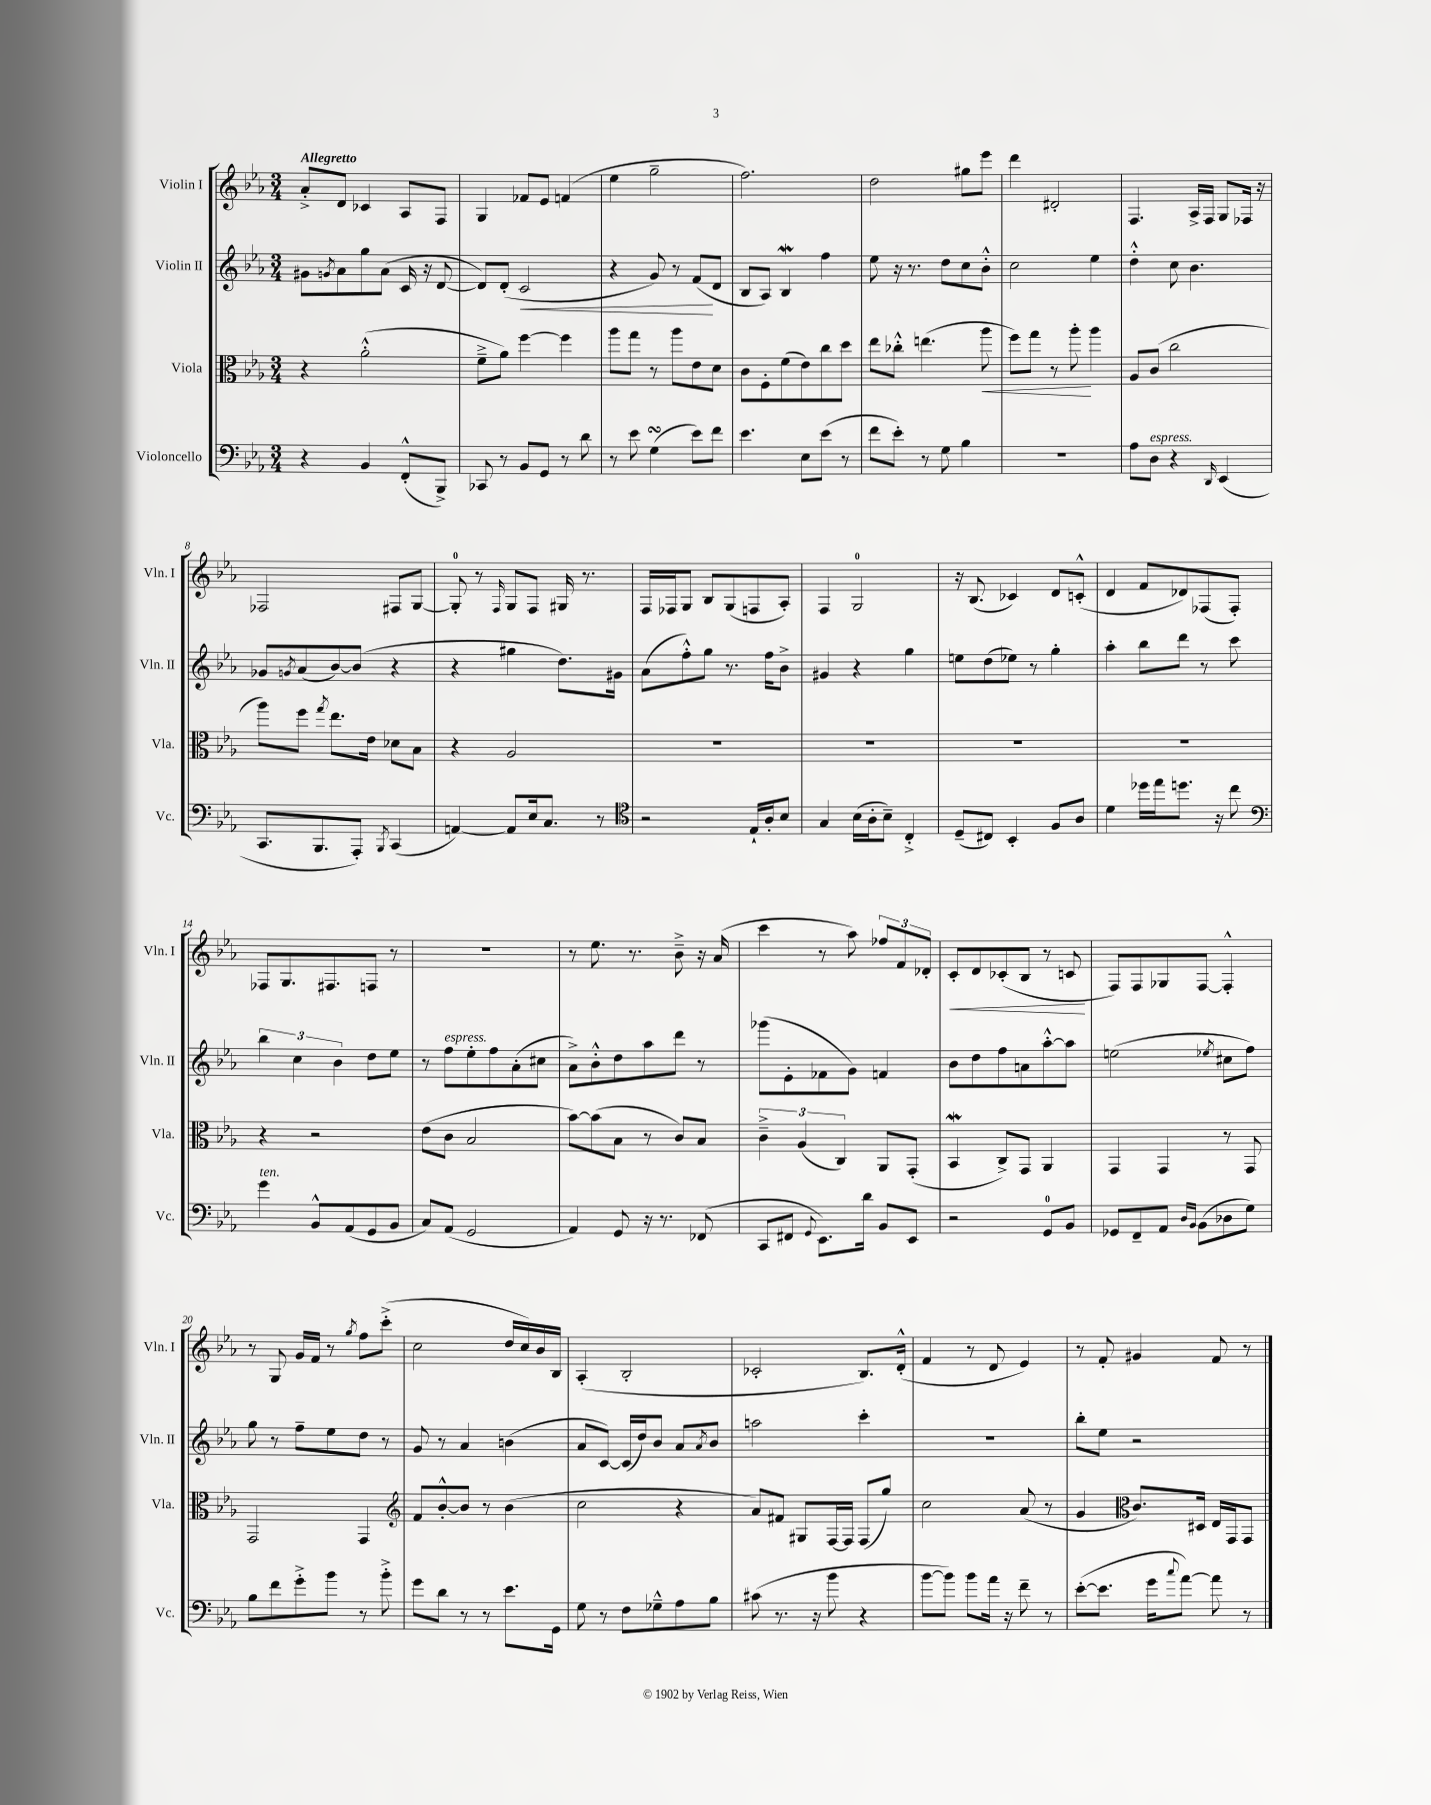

**kern	**kern	**kern	**kern
*staff4	*staff3	*staff2	*staff1
*clefF4	*clefC3	*clefG2	*clefG2
*k[b-e-a-]	*k[b-e-a-]	*k[b-e-a-]	*k[b-e-a-]
*M3/4	*M3/4	*M3/4	*M3/4
4r	4r	8g#	8a-'^
.	.	8qg	.
.	.	8a-	8d
4BB-	(2a-'^^	8gg	4c-
.	.	(8a-	.
(8FF'^^	.	16c	8A-
.	.	16r	.
8BBB-^)	.	[8d	8F
=	=	=	=
8CC-	8f~^	8d])	4G
8r	8a-)	(8d'	.
8BB-	[4ff	2c	8f-
8GG	.	.	8e-
8r	4ff]	.	(4f
8d	.	.	.
=	=	=	=
8r	8aa-	4r	4ee-
8e-	8gg	.	.
(4G	8r	8g)	2gg~
.	8aa-	8r	.
8e-)	8e-	(8f	.
8f	8d	8d	.
=	=	=	=
4.e-	8c	8B-	2.ff)
.	8F'	8A-)	.
.	(8f	4B-	.
8E-	8e-)	.	.
(8e-	8cc	4ff	.
8r	8dd	.	.
=	=	=	=
8f	8ee-	8ee-	2dd
8e-')	8cc-'^^	16r	.
.	.	8.r	.
8r	(4.ee	.	.
8G	.	8dd	.
4B-	.	8cc	8gg#
.	8aa-	8b-'^^	8eee-
=	=	=	=
2.r	8ff)	2cc	4ddd
.	8gg	.	.
.	8r	.	2d#'
.	8aa-'	.	.
.	4aa-	4ee-	.
=	=	=	=
8A-	8A-	4dd'^^	4.F
8D	(8c	.	.
4r	2cc	8cc	.
.	.	4.b-	16A-^
.	.	.	16F
16qqDD	.	.	.
(4EE-	.	.	8G
.	.	.	16F-
.	.	.	16r
=	=	=	=
8.CC	8aa-)	8g-	2F-
.	.	8qg	.
.	8ff	(8a-	.
8.BBB-	.	.	.
.	8qgg	.	.
.	8.ee-	[8b-)	.
8AAA-')	.	(8b-]	.
.	16e-	.	.
8qBBB-	.	.	.
(4CC	8d-	4r	8F#
.	8B-	.	[8G
=	=	=	=
[4AA)	4r	4r	8G']
.	.	.	8r
.	.	.	16qqF
8AA]	2A-	4gg#	8G
16E-	.	.	8F
8.C	.	.	.
.	.	8.dd)	16G#
.	.	.	8.r
8r	.	.	.
.	.	16g#	.
=	=	=	=
*clefC4	*	*	*
2r	2.r	(8a-	16F
.	.	.	16F-
.	.	8ff'^^)	8G
.	.	8gg	8B-
.	.	8.r	(8G
16E-`	.	.	8F
16A-'	.	16ff	.
8B-	.	8b-^	8A-')
=	=	=	=
4G	2.r	4g#	4F
(16B-	.	4r	2G
16A-'	.	.	.
8B-~)	.	.	.
4C'^	.	4gg	.
=	=	=	=
(8D~	2.r	8ee	16r
.	.	.	(8.B-
8C#)	.	(8dd	.
4BB-'	.	8ee-)	4c-)
.	.	8r	.
8F	.	4gg'	8d
8A-	.	.	(8c'^^
=	=	=	=
4d	2.r	4aa-'	4d
16dd-	.	8bb-	8f
16ee-	.	.	.
8.dd	.	8ddd	8d-)
.	.	8r	(8F-
16r	.	.	.
8cc	.	8ccc	8F-')
=	=	=	=
*clefF4	*	*	*
4g	4r	6bb-	8F-
.	.	.	8.G
.	.	6cc	.
8BB-^^	2r	.	.
.	.	.	8.F#
.	.	6b-	.
(8AA-	.	.	.
8GG	.	8dd	8F
8BB-	.	8ee-	8r
=	=	=	=
8C)	(8e-	8r	2.r
(8AA-	8c	8ff	.
2GG	2B-	8ee-'	.
.	.	8ff	.
.	.	(8a-'	.
.	.	8cc#	.
=	=	=	=
4AA-)	[8b-)	8a-^)	8r
.	(8b-]	8b-'^^	8.ee-
8GG	8B-	8dd	.
.	.	.	8.r
16r	8r	8aa-	.
8.r	.	.	.
.	8c)	8ddd	8b-~^
(8FF-	8B-	8r	16r
.	.	.	(16a-
=	=	=	=
8CC	6c~^	(8ggg-	4ccc
8FF#	.	8e-'	.
.	(6A-	.	.
8qqGG	.	.	.
8.EE-)	.	8f-	8r
.	6C)	.	.
.	.	8g)	8aa-)
16d	.	.	.
8BB-	8AA-	4f	12ff-
.	.	.	12f
8EE-	(8GG'	.	.
.	.	.	12d-'
=	=	=	=
2r	4BB-	8b-	8c'
.	.	8dd	8d
.	8C^)	8ff	(8c-'
.	8GG	8a	8B-
8GG	4AA-	[8aa-'^^	8r
8BB-	.	8aa-]	8c
=	=	=	=
8GG-	4GG	(2ee	8F)
8FF~	.	.	8F
8AA-	4GG	.	8G-
16qqD	.	.	.
16qqBB-	.	.	.
(8BB-	.	.	[8F
.	.	8qee-	.
8D-	8r	8cc#	4F'^^]
8G)	8GG	8ff)	.
=	=	=	=
8B-	2GG	8gg	8r
8f	.	8r	8G
8g'^	.	8ff~	16g
.	.	.	16f
8b-	.	8ee-	8r
.	.	.	8qgg
8r	4GG	8dd	8ff
8b-'^	.	8r	(8ccc'^
=	=	=	=
*	*clefG2	*	*
8g	8f	8g	2cc
8d	[8b-'^^	8r	.
8r	8b-]	4a-	.
8r	8r	.	.
8.e-	(4b-	(4b	16dd
.	.	.	16cc)
.	.	.	16b-
16GG	.	.	16B-
=	=	=	=
8G	2cc	8a-	(4A-'
8r	.	[8c)	.
8F	.	(16c]	2B-'
.	.	16dd)	.
8G-~^^	.	8b-	.
8A-	4r	8a-	.
.	.	8qa-	.
8B-	.	8b-	.
=	=	=	=
(8c#	8a-)	2aa	2c-'
8.r	8f#	.	.
.	8G#	.	.
16r	.	.	.
8b-	[16F	.	.
.	16F]	.	.
4r	(8F	4ccc'	8.B-)
.	8gg)	.	.
.	.	.	(16d'^^
=	=	=	=
[8b-	2cc	2.r	4f
8b-])	.	.	.
8b-	.	.	8r
16a-	.	.	8d
16r	.	.	.
8f~	(8a-	.	4e-)
8r	8r	.	.
=	=	=	=
([8e-'	4g	8bb-'	8r
8.e-]	.	8ee-	8f'
*	*clefC3	*	*
.	8.c)	2r	4g#
16g	.	.	.
8qqcc	.	.	.
[8a-)	.	.	.
.	16D#	.	.
8a-]	16E-	.	8f
.	16GG	.	.
8r	8GG	.	8r
==	==	==	==
*-	*-	*-	*-
